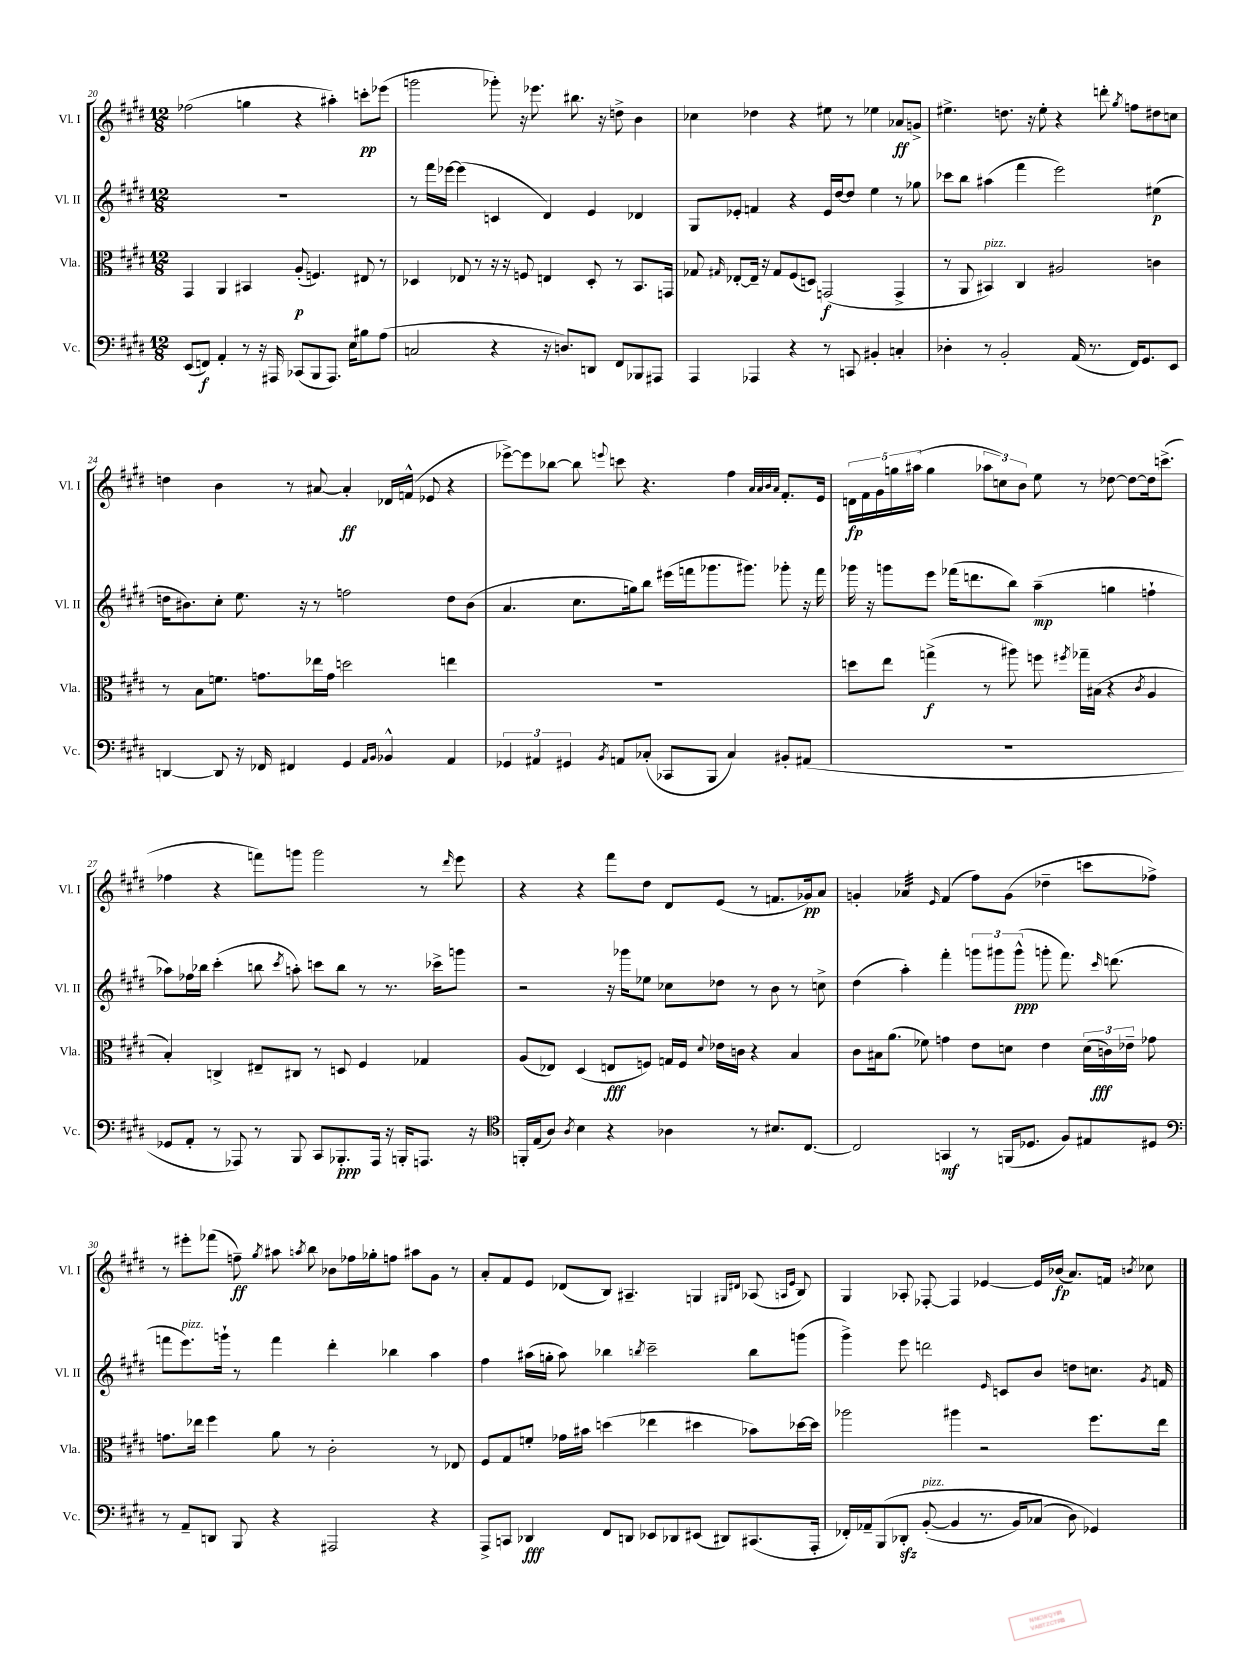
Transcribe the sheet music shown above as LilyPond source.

<<
\new StaffGroup <<
\new Staff = "s0" \with { instrumentName = "Vl. I" shortInstrumentName = "Vl. I" } {
    \clef treble \key e \major \numericTimeSignature \time 12/8
    \autoBeamOff fes''2( g''4 r4 ais''4-.) c'''8[-.\pp ees'''8]( |
    g'''2 ges'''8-.) r16 ees'''8. bis''8. r16 d''8-> b'4 |
    ces''4 des''4 r4 eis''8 r8 ees''4 aes'8[\ff g'8]-> |
    eis''4.-> d''8. r16 eis''8-. r4 d'''8-. \acciaccatura { gis''8 } f''8[ dis''8 c''8] |
    d''4 b'4 r8 ais'8~ ais'4-.\ff des'16[ f'16]-^( ees'8 r4 |
    ees'''8[~->) ees'''8 bes''8]~ bes''8 \appoggiatura { e'''8 } c'''8 r4. fis''4 \grace { a'32[ a'32 b'32 a'32] } fis'8.[-. e'16] |
    \tuplet 5/4 { d'16[\fp fis'16 gis'16 g''16 ais''16]( } g''4 \tuplet 3/2 { aes''8[ c''8) b'8] } e''8 r8 des''8~ des''8[~ des''16 c'''8.]->( |
    fes''4 r4 f'''8[) g'''8] g'''2 r8 \grace { dis'''16 } e'''8 |
    r4 r4 fis'''8[ dis''8] dis'8[ e'8]( r8 f'8.[ ges'16\pp) a'8] |
    g'4-. aes'4:32 \grace { e'16 } fis'4( fis''8[) g'8]( des''4-- c'''8[ fes''8]->) |
    r8 eis'''8[-. fes'''8]( f''8--\ff) \acciaccatura { gis''8 } ais''8 \acciaccatura { a''8 } b''8 bes'8[ fes''16 ges''16-. f''8] ais''8[ gis'8] r8 |
    a'8[-. fis'8 e'8] des'8[( b8]) ais4.-- g4 \grace { gis16[ dis'16] } aes8( \grace { a16[ e'16] } b8) |
    gis4 aes8-. fes8~-. fes4 ees'4~ ees'16[ bes'16]\fp( a'8.[) f'16] \acciaccatura { b'8 } ces''8 \bar "|." |
}
\new Staff = "s1" \with { instrumentName = "Vl. II" shortInstrumentName = "Vl. II" } {
    \clef treble \key e \major \numericTimeSignature \time 12/8
    \autoBeamOff R1. |
    r8 fis'''16[ ees'''16]~ ees'''4( c'4 dis'4) e'4 des'4 |
    gis8[ ees'8]-. f'4 r4 ees'16[ dis''16~ dis''8] e''4 r8 ges''8 |
    ces'''8[ b''8] ais''4( fis'''4 e'''2) eis''4\p( |
    d''16[ bis'8.) cis''8]-. e''8. r16 r8 f''2 d''8[ bis'8]( |
    a'4. cis''8.[ g''16) b''8] eis'''16[( f'''16 ges'''8. gis'''8.]) ges'''8-. r16 f'''16 |
    ges'''16 r16 g'''8[ e'''8] fes'''16[( d'''8. b''8]) a''4--\mp( g''4 f''4-! |
    aes''8[) fes''16 bes''16] cis'''4-.( b''8 \acciaccatura { cis'''8 } a''8-.) c'''8[ b''8] r8 r8. ces'''16[-> g'''8] |
    r2 r16 ges'''16[ ees''8] ces''8[ des''8] r8 b'8 r8 c''8-> |
    dis''4( a''4-.) fis'''4-. \tuplet 3/2 { g'''8[ gis'''8 gis'''8]-^\ppp( } g'''8-. fis'''8.) \grace { cis'''16 } d'''8.( |
    f'''8[ e'''8.^\markup { \italic "pizz." }) g'''16]-! r8 f'''4 dis'''4-. bes''4 a''4 |
    fis''4 ais''16[( g''16]-. ais''8) bes''4 \acciaccatura { b''8 } cis'''2-- b''8[ g'''8]( |
    gis'''4->) e'''8 d'''2 \grace { e'16 } c'8[ b'8] d''8[ c''8.] \acciaccatura { gis'8 } f'16 \bar "|." |
}
\new Staff = "s2" \with { instrumentName = "Vla." shortInstrumentName = "Vla." } {
    \clef alto \key e \major \numericTimeSignature \time 12/8
    \autoBeamOff gis,4 a,4 bis,4 a8-.\p( f4.) eis8 r8 |
    des4 ees8 r8 r16 r16 f8 e4 des8-. r8 b,8.[ g,16] |
    ges8 \grace { gis16 } ees8[~-. ees16]-- r16 gis8[ fis8( d8]) g,2\f( g,4-> |
    r8 a,8 bis,4^\markup { \italic "pizz." }) cis4 ais2 c'4 |
    r8 b8[ f'8.] g'8.[ ees''16 g'16] d''2 e''4 |
    R1. |
    d''8[ e''8] g''4->\f( r8 ais''8) f''8 \acciaccatura { fis''8 } ges''16[-- bis16]( r4 \acciaccatura { cis'8 } a4 |
    b4-.) c4-> eis8[-- cis8] r8 d8 fis4 ges4 |
    a8[( ees8]) dis4( e8[\fff f8]) g16[ f16] \appoggiatura { dis'8 } ees'16[ c'16] r4 b4 |
    cis'8[ bis16 a'8.]( fes'8) g'4 e'8[ d'8] e'4 \tuplet 3/2 { d'16[( c'16\fff) ees'16]-- } ges'8 |
    g'8.[ ees''16] fis''4 a'8 r8 cis'2-. r8 ees8 |
    fis8[ gis8 f'8]-. ges'16[ bis'16] d''4( ees''4 dis''4 bes'8[) des''16~ des''16] |
    aes''2 ais''4 r2 fis''8.[ e''16] \bar "|." |
}
\new Staff = "s3" \with { instrumentName = "Vc." shortInstrumentName = "Vc." } {
    \clef bass \key e \major \numericTimeSignature \time 12/8
    \autoBeamOff e,8[( f,8]\f) a,4-. r8 r16 ais,,16 ces,8[( b,,8 ais,,8.]) e16[ bis8 a8]( |
    c2 r4 r16 d8.[) d,8] fis,8[ bes,,8 ais,,8] |
    a,,4 aes,,4 r4 r8 c,8 bis,4-. c4-. |
    des4-. r8 b,2-. a,16( r8. fis,16[) gis,8. e,8] |
    d,4~ d,8 r16 fes,16 fis,4 gis,4 \grace { a,16[ b,16] } bes,4-^ a,4 |
    \tuplet 3/2 { ges,4 ais,4 gis,4 } \acciaccatura { b,8 } a,8[ ces8]-.( ces,8[ b,,8] ces4) bis,8[-. ais,8]( |
    R1. |
    ges,8[ a,8]-. r8 aes,,8) r8 b,,8 cis,8[ bes,,8.-.\ppp aes,,16] r16 b,,16[-. a,,8.] r16 |
    \clef tenor f,16[-. e16( a8]) \acciaccatura { a8 } b4 r4 aes4 r8 bis8.[ cis8.]~ |
    cis2 g,4\mf r8 f,16[( des8.] fis8[) eis8 dis8] |
    \clef bass r8 a,8[-- d,8] b,,8 r4 ais,,2 r4 |
    a,,8[-> c,8] des,4\fff fis,8[ d,8] ees,8[ des,8 eis,8]( dis,8[) cis,8.( a,,16]-. |
    fes,16[-.) aes,16-- b,,8\( des,8]-.\sfz b,8~-.^\markup { \italic "pizz." }( b,4 r8. b,16[) ces8]( dis8) ges,4\) \bar "|." |
}
>>
>>
\layout { \context { \Score currentBarNumber = #20 } }
